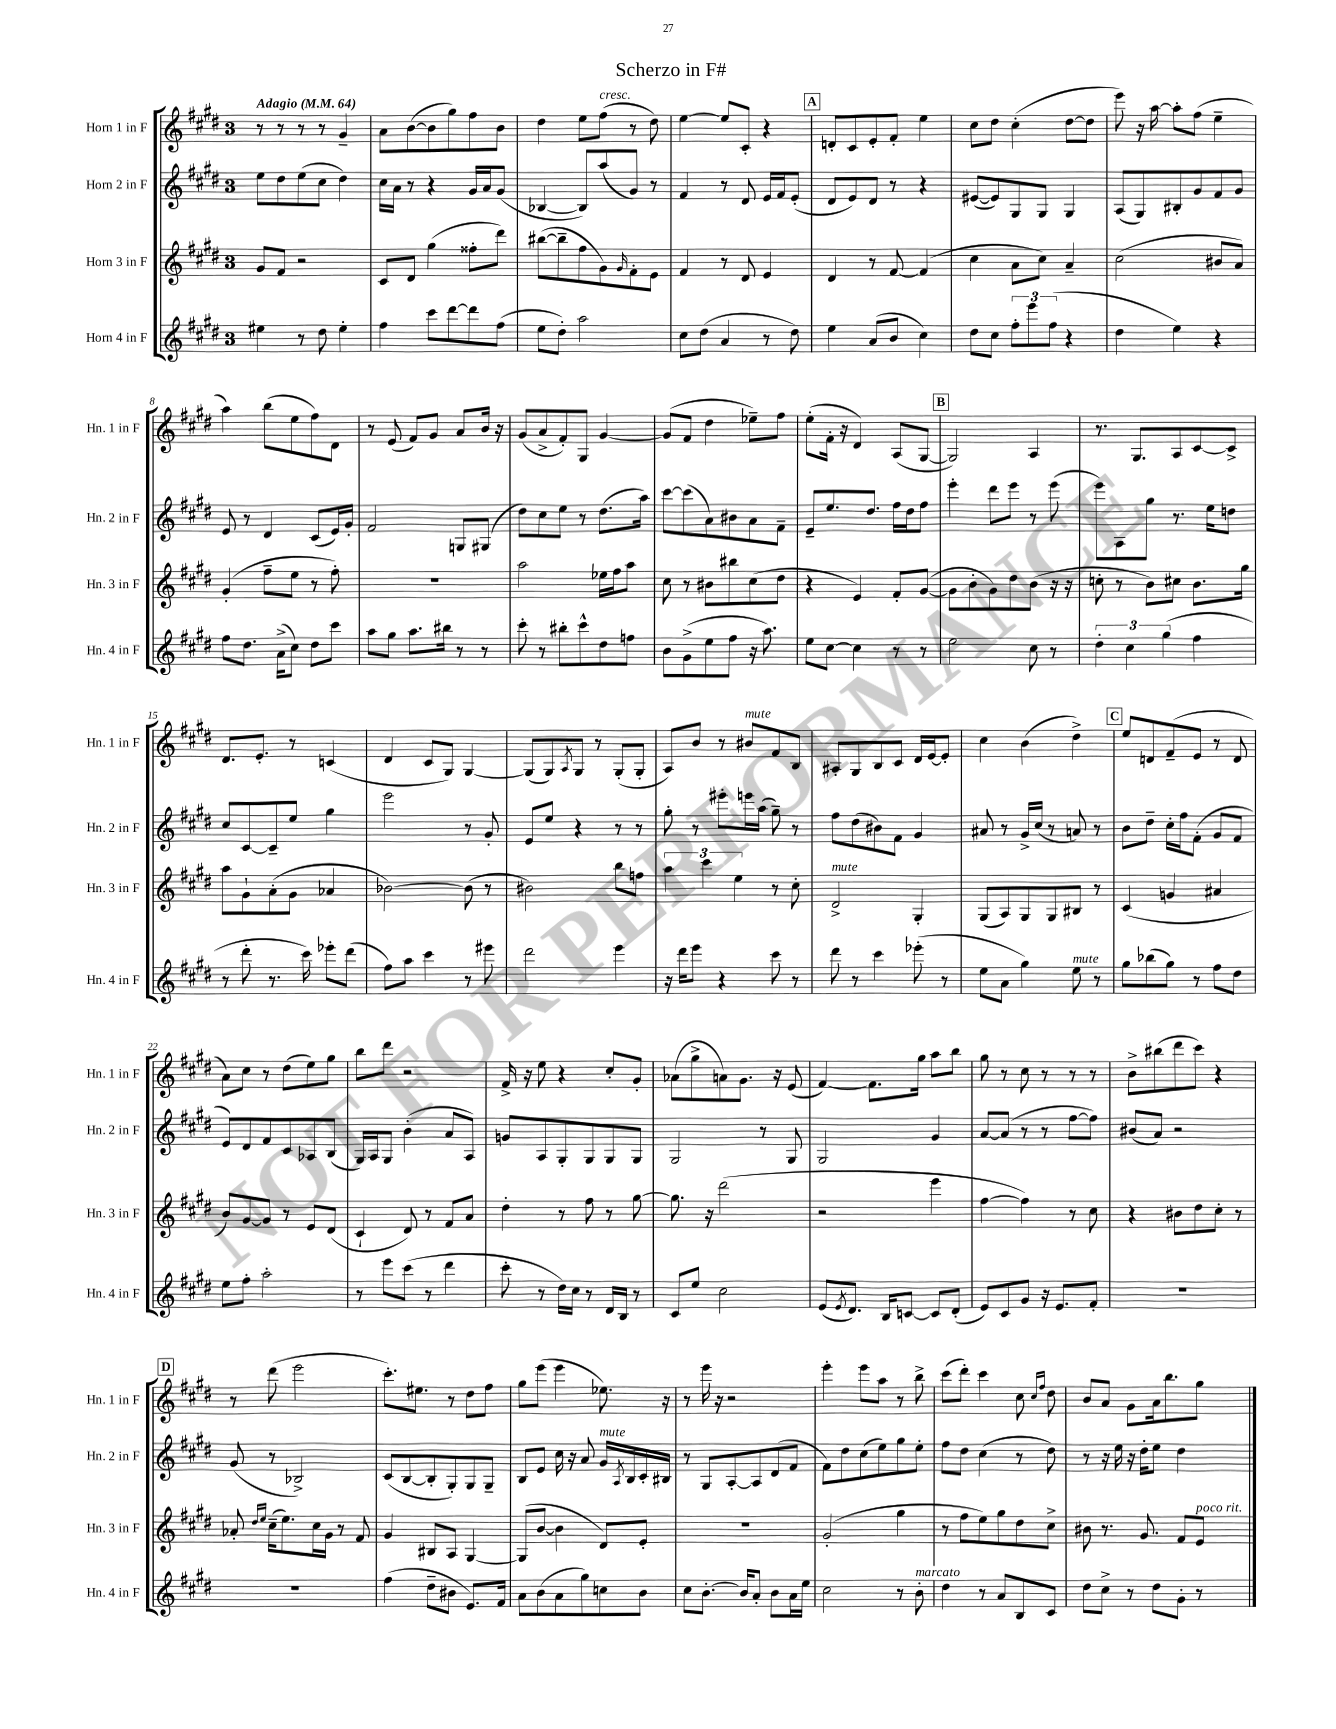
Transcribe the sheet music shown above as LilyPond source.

\header { title = "Scherzo in F#" }
<<
\new StaffGroup <<
\new Staff = "s0" \with { instrumentName = "Horn 1 in F" shortInstrumentName = "Hn. 1 in F" } {
    \clef treble \key e \major \once \override Staff.TimeSignature.style = #'single-digit \time 3/4 \tempo "Adagio" 4 = 64
    r8 r8 r8 r8 gis'4-- |
    a'8 b'8~( b'8 gis''8) fis''8 b'8 |
    dis''4 e''8 fis''8^\markup { \italic "cresc." }( r8 dis''8) |
    e''4~ e''8 cis'8-. r4 |
    \mark \markup { \box "A" } d'8-. cis'8 e'8-. fis'8-. e''4 |
    cis''8 dis''8 cis''4-.( dis''8~ dis''8 |
    e'''8) r16 a''16~ a''8-. fis''8( e''4-- |
    a''4) b''8( e''8 fis''8) dis'8 |
    r8 e'8( fis'8) gis'8 a'8 b'16 r16 |
    gis'8( a'8-> fis'8-.) gis8 gis'4~ |
    gis'8( fis'8 dis''4 ees''8--) fis''8 |
    e''8-.( fis'16-. r16 dis'4) a8( gis8~ |
    \mark \markup { \box "B" } gis2) a4 |
    r8. gis8. a8 cis'8~ cis'8-> |
    dis'8. e'8.-. r8 c'4( |
    dis'4 cis'8 gis8) gis4~ |
    gis8( gis8) \acciaccatura { a8 } gis8 r8 gis8-.( gis8-. |
    a8) b'8 r8 bis'8^\markup { \italic "mute" } fis'8 b8 |
    ais8-. gis8 b8 cis'8 dis'16 e'16~ e'8-. |
    cis''4 b'4( dis''4->) |
    \mark \markup { \box "C" } e''8 d'8 fis'8--( e'8 r8 d'8 |
    a'8) cis''8 r8 dis''8( e''8) gis''8 |
    b''8 dis'''8 r2 |
    fis'16-> r16 e''8 r4 cis''8-. gis'8-. |
    aes'8( gis''8-> a'8) gis'8. r16 e'8( |
    fis'4~) fis'8. gis''16 a''8 b''8 |
    gis''8 r8 cis''8 r8 r8 r8 |
    b'8-> bis''8( dis'''8 cis'''8) r4 |
    \mark \markup { \box "D" } r8 dis'''8( e'''2 |
    cis'''8.-.) eis''8. r8 dis''8 fis''8 |
    gis''8 e'''8( e'''4 ees''8.) r16 |
    r8 e'''16 r16 r2 |
    e'''4-. e'''8 a''8 r8 b''8-> |
    cis'''8( dis'''8-.) cis'''4 cis''8 \grace { cis''16 fis''16 } dis''8 |
    b'8 a'8 gis'8 a'16 b''8. gis''8 \bar "|." |
}
\new Staff = "s1" \with { instrumentName = "Horn 2 in F" shortInstrumentName = "Hn. 2 in F" } {
    \clef treble \key e \major \once \override Staff.TimeSignature.style = #'single-digit \time 3/4
    e''8 dis''8 e''8( cis''8 dis''4) |
    cis''16 a'16 r8 r4 gis'16 a'16 gis'8( |
    bes4~ bes8) a''8( gis'8) r8 |
    fis'4 r8 dis'8 e'16 fis'16 e'8-.( |
    \mark \markup { \box "A" } dis'8 e'8) dis'8 r8 r4 |
    eis'8~( eis'8) gis8 gis8 gis4 |
    a8( gis8) bis8-. gis'8 fis'8 gis'8 |
    e'8 r8 dis'4 cis'8( e'16) gis'16-. |
    fis'2 g8 gis8( |
    dis''8) cis''8 e''8 r8 dis''8.( a''16) |
    cis'''8~ cis'''8( a'8) bis'8 a'8 fis'8-- |
    e'8-- e''8. dis''8. fis''16 dis''16 fis''8 |
    \mark \markup { \box "B" } e'''4-. dis'''8 e'''8 r8 e'''8( |
    e'''8) a8 gis''8 r8. e''16 d''8 |
    cis''8 cis'8~ cis'8-- e''8 gis''4 |
    e'''2 r8 gis'8-. |
    e'8 e''8 r4 r8 r8 |
    gis''8-. r8 eis'''8-. e'''16 a''16( gis''8--) r8 |
    fis''8 dis''8( bis'8) fis'8 gis'4 |
    ais'8 r8 gis'16-> cis''16( r8 a'8) r8 |
    \mark \markup { \box "C" } b'8 dis''8-- cis''16-. fis''16 fis'8-.( gis'8 fis'8 |
    e'8) dis'8 fis'8 cis'8 aes8 b8( |
    gis16) a16 gis8 b'4-.( a'8 a8) |
    g'8 a8 gis8-. gis8 gis8 gis8 |
    gis2 r8 gis8 |
    gis2 gis'4 |
    a'8~ a'8( r8 r8 fis''8~ fis''8) |
    bis'8( a'8) r2 |
    \mark \markup { \box "D" } gis'8( r8 bes2->) |
    cis'8( b8~ b8-. gis8-.) gis8 gis8-- |
    b8 e'8 cis''16 r16 a'8 gis'16^\markup { \italic "mute" } \acciaccatura { a8 } b16 cis'16-. bis16 |
    r8 gis8 a8~-. a8 dis'8( fis'8 |
    fis'8) dis''8 cis''8( e''8) gis''8 e''8-. |
    fis''8 dis''8 cis''4( r8 dis''8) |
    r8 r16 e''16 r16 dis''16-. e''8 dis''4 \bar "|." |
}
\new Staff = "s2" \with { instrumentName = "Horn 3 in F" shortInstrumentName = "Hn. 3 in F" } {
    \clef treble \key e \major \once \override Staff.TimeSignature.style = #'single-digit \time 3/4
    gis'8 fis'8 r2 |
    cis'8 dis'8 gis''4( fisis''8-. dis'''8) |
    bis''8~( bis''8-- fis''8 gis'8) \grace { gis'16 } fis'8-. e'8 |
    fis'4 r8 dis'8 e'4 |
    \mark \markup { \box "A" } dis'4 r8 fis'8~ fis'4( |
    cis''4 a'8 cis''8) a'4-- |
    cis''2( bis'8 a'8) |
    gis'4-.( fis''8-- e''8 r8 fis''8-.) |
    R2. |
    a''2 ees''16 fis''16 a''8 |
    cis''8 r8 bis'8 bis''8 cis''8( dis''8 |
    r4 e'4) fis'8-. gis'8~( |
    \mark \markup { \box "B" } gis'8 b'8-. gis'8) dis''8 b'8( r16 r16 |
    c''8-. r8 b'8) cis''8 b'8. gis''16 |
    a''8 gis'8-! a'8-.( gis'8 aes'4 |
    bes'2~) bes'8( r8 |
    bis'2) b''8 f''8 |
    \tuplet 3/2 { a''4 cis'''4 e''4 } r8 cis''8-. |
    dis'2->^\markup { \italic "mute" } gis4-. |
    gis8( a8) gis8 gis8 bis8 r8 |
    \mark \markup { \box "C" } cis'4( g'4 ais'4 |
    b'8) gis'8~ gis'8 r8 e'8 dis'8( |
    cis'4-! dis'8) r8 fis'8 a'8 |
    dis''4-. r8 fis''8 r8 gis''8~ |
    gis''8. r16 dis'''2( |
    r2 e'''4 |
    fis''4~ fis''4) r8 cis''8 |
    r4 bis'8 dis''8 cis''8-. r8 |
    \mark \markup { \box "D" } aes'8-. \grace { dis''16 e''16 } cis''16--( e''8.) cis''16 gis'16 r8 fis'8 |
    gis'4 bis8 a8 gis4~ |
    gis8( b'8~ b'4 dis'8) e'8-. |
    R2. |
    gis'2-.( gis''4 |
    r8 fis''8 e''8) gis''8 dis''8 cis''8-> |
    bis'8 r8. gis'8. fis'8 e'8^\markup { \italic "poco rit." } \bar "|." |
}
\new Staff = "s3" \with { instrumentName = "Horn 4 in F" shortInstrumentName = "Hn. 4 in F" } {
    \clef treble \key e \major \once \override Staff.TimeSignature.style = #'single-digit \time 3/4
    eis''4 r8 dis''8 eis''4-. |
    fis''4 cis'''8 dis'''8~ dis'''8 fis''8( |
    e''8 dis''8-.) a''2 |
    cis''8 dis''8( a'4 r8 dis''8) |
    \mark \markup { \box "A" } e''4 a'8( b'8 cis''4) |
    dis''8 cis''8 \tuplet 3/2 { fis''8-. e'''8 fis''8( } r4 |
    dis''4 e''4) r4 |
    fis''8 dis''8. a'16->( cis''8) dis''8 cis'''8 |
    a''8 gis''8 a''8. bis''16 r8 r8 |
    cis'''8-. r8 bis''8-. cis'''8-^ dis''8 f''8 |
    b'8 gis'8->( e''8 fis''8 r16 a''8.) |
    e''8 cis''8~ cis''4 r8 r8 |
    \mark \markup { \box "B" } e''2 cis''8 r8 |
    \tuplet 3/2 { dis''4-. cis''4 gis''4( } fis''4 |
    r8 dis'''8-. r8. cis'''16) ees'''8-. dis'''8( |
    fis''8) a''8 cis'''4 r8 eis'''8 |
    dis'''2 e'''4 |
    r16 dis'''16 e'''8 r4 cis'''8 r8 |
    dis'''8 r8 cis'''4 ees'''8-.( r8 |
    e''8 a'8 gis''4) e''8^\markup { \italic "mute" } r8 |
    \mark \markup { \box "C" } gis''8 bes''8( gis''8) r8 fis''8 dis''8 |
    e''8 fis''8-. a''2-. |
    r8 e'''8 cis'''8( r8 dis'''4 |
    cis'''8-. r8 dis''16) cis''16 r8 dis'16 b16 r8 |
    cis'8 e''8 cis''2 |
    e'8( \acciaccatura { e'8 } dis'8.) b16 c'8~ c'8 dis'8-.( |
    e'8) cis'8 gis'8 r16 e'8. fis'8-. |
    R2. |
    \mark \markup { \box "D" } R2. |
    fis''4( dis''8-- bis'8 e'8.) fis'16 |
    a'8 b'8( a'8 gis''8) c''8 b'8 |
    cis''8 b'8.~-. b'16 a'8-. b'8 a'16 e''16 |
    cis''2 r8 b'8-.^\markup { \italic "marcato" } |
    dis''4 r8 a'8 b8 cis'8 |
    dis''8 cis''8-> r8 dis''8 gis'8-. r8 \bar "|." |
}
>>
>>
